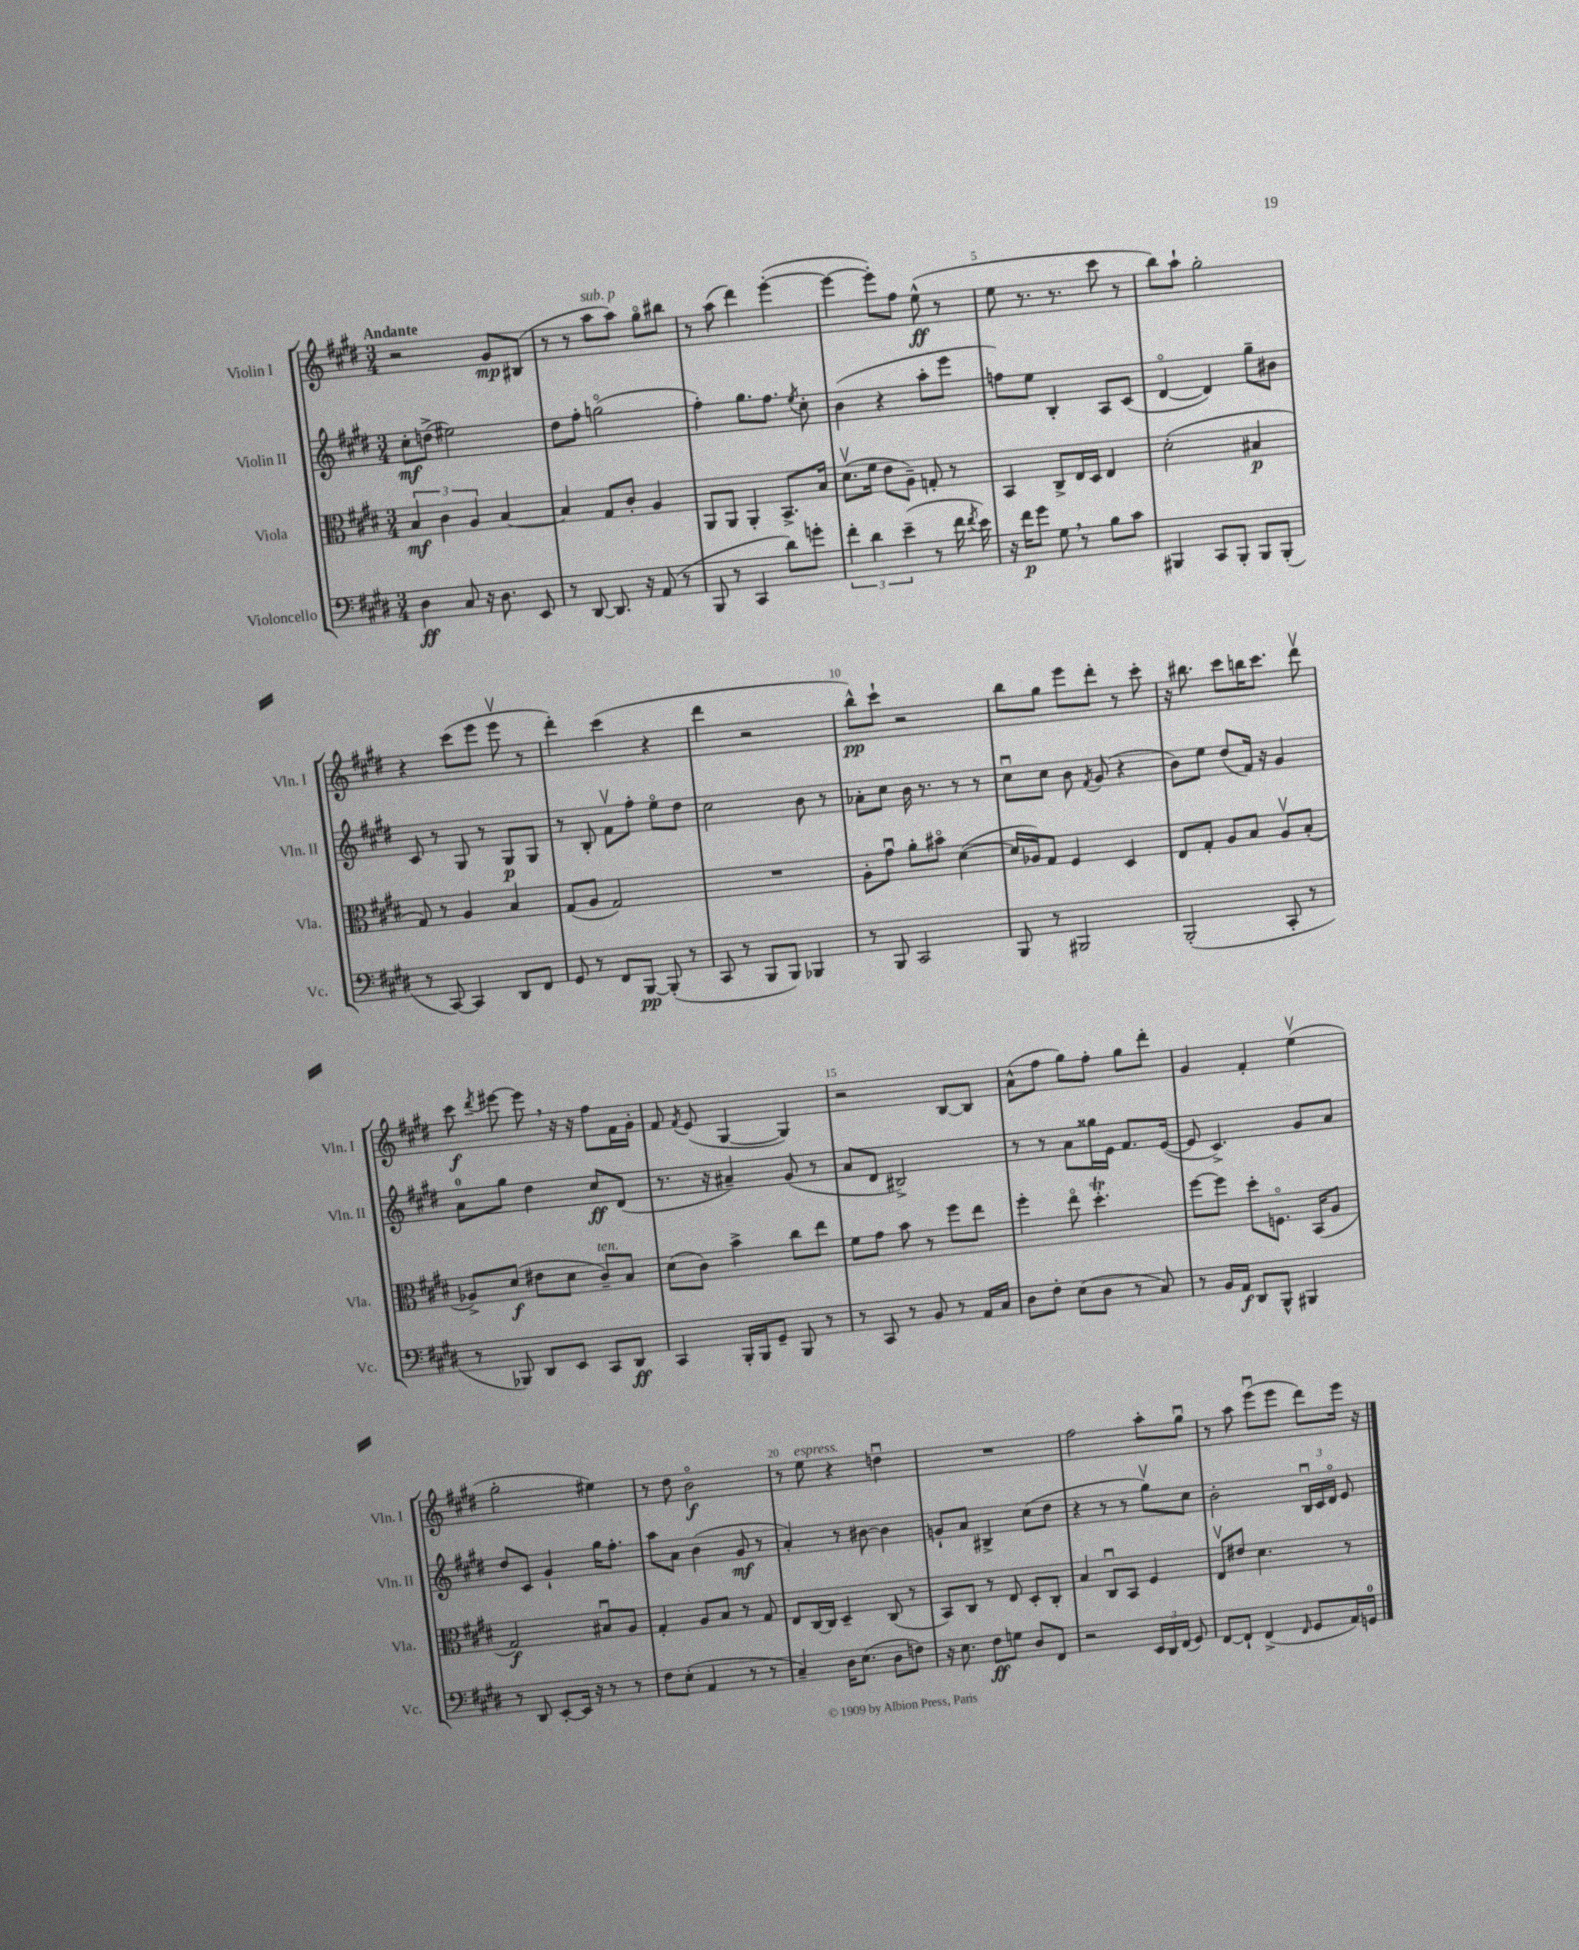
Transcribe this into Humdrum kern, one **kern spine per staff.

**kern	**kern	**kern	**kern
*staff4	*staff3	*staff2	*staff1
*clefF4	*clefC3	*clefG2	*clefG2
*k[f#c#g#d#]	*k[f#c#g#d#]	*k[f#c#g#d#]	*k[f#c#g#d#]
*M3/4	*M3/4	*M3/4	*M3/4
4D#	6B	8cc#'	2r
.	.	(8dd^	.
.	6c#	.	.
8C#	.	2ee#)	.
.	6A	.	.
16r	.	.	.
8.D#	.	.	.
.	[4B	.	8g#
8EE	.	.	(8B#
=	=	=	=
8r	4B]	8dd#	8r
[8DD#	.	8ff#'	8r
8.DD#]	8G#	(2ggo	8aa
.	8c#'	.	8aa)
16r	.	.	.
(8AA	4A	.	8gg#o
8r	.	.	8bb#
=	=	=	=
8BBB	8AA	4ff#')	8r
8r	8AA	.	(8aa
4CC#	4AA'	8.gg#	4ddd#)
.	.	8.ff#	.
8d#)	8.BB^	.	([4eee'
.	.	8qee	.
8g'	.	8cc#'	.
.	16B	.	.
=	=	=	=
6f#'	(8.d#v	(4b	4eee_
6d#	.	.	.
.	16f#	.	.
.	8e	4r	8eee'])
(6e~	.	.	.
.	8A~)	.	8ff#
8r	8G'	8aa'	(8ee^^
16f#	8r	8eee	8r
8qf#	.	.	.
16e)	.	.	.
=	=	=	=
16r	4BB	8ff)	8ee
16f#	.	.	.
8g#	.	8ee	8.r
8G#	8C#^	4B'	.
.	.	.	8.r
8r	16E	.	.
.	16D#	.	.
8B	4E	8A	8ccc#
8c#	.	(8c#	8r
=	=	=	=
4BBB#	(2d#'	[4d#o	8bb)
.	.	.	8aa`
8CC#	.	4d#])	2gg#'
8BBB#'	.	.	.
8BBB#	4B#	8gg#~	.
(8BBB#'	.	8b#	.
=	=	=	=
8r	8G#)	8c#	4r
[8CC#)	8r	8r	.
4CC#]	4A	8G#	(8ccc#
.	.	8r	8eee
8DD#	4B	8G#	8eeev
8FF#	.	8G#	8r
=	=	=	=
8GG#	(8G#	8r	4ddd#')
8r	8A	8B'	.
8FF#	2G#)	8f#v	(4ccc#
[8BBB	.	8ff#'	.
(8BBB']	.	8eeo	4r
8r	.	8dd#	.
=	=	=	=
8CC#	2.r	2cc#	4ddd#
8r	.	.	.
8BBB	.	.	2r
8BBB)	.	.	.
4BBB-	.	8b	.
.	.	8r	.
=	=	=	=
8r	8A'	8a-'	8bb^^)
8BBB	8g#u	8cc#	8ccc#`
2CC#	8a'	16b	2r
.	.	8.r	.
.	8b#o	.	.
.	([4d#	8r	.
.	.	8r	.
=	=	=	=
8BBB	16d#]	8cc#u	8bb
.	16A-)	.	.
8r	8G#	8cc#	8gg#
2BBB#	4F#	8b	8eee
.	.	8qf#	.
.	.	(8g#	8ddd#'
.	4D#	4r	8r
.	.	.	8ccc#'
=	=	=	=
(2BBB'	8E	8b)	16r
.	.	.	8.bb#
.	8G#'	8ee	.
.	8A	(8dd#	8ccc#
.	8B	16f#)	16bb
.	.	16r	8.ccc#
8CC#'	8Av	4g#	.
8r	(8B'	.	8ddd#v
=	=	=	=
8r	8A-^)	8a	8ccc#
.	.	.	8qddd#
8BBB-)	(8d#	8gg#	[8eee#
8DD#	8e#	4dd#	8eee#]
8EE	8d#	.	16r
.	.	.	16r
8CC#	8c#~)	8cc#	8ff#
8DD#	8B	(8d#	16f#
.	.	.	16g#'
=	=	=	=
4CC#	(8d#	8.r	8f#
.	.	.	8qf#
.	8c#)	.	(8e
.	.	16r	.
16BBB'	4b^	4a#~)	[4G#
16BBB	.	.	.
8GG#~	.	.	.
8BBB	8cc#	(8g#	4G#])
8r	8ee	8r	.
=	=	=	=
8r	8f#	8a	2r
8CC#	8g#	8d#	.
8r	8b	2B#^)	.
8BB	8r	.	.
8r	8ff#	.	[8B
16AA	8ee	.	8B]
16C#	.	.	.
=	=	=	=
8D#	4ff#'	8r	(8a^^
8F#'	.	8r	8ff#
(8E	8eeo	8a	8gg#)
8D#	4.dd#'	16gg##	8ff#'
.	.	16e	.
8r	.	8.f#	8gg#
8C#)	.	.	8ddd#'
.	.	([16e	.
=	=	=	=
8r	[8ff#	8e]	4g#
16BB	8ff#]	4.c#^)	.
16AA	.	.	.
8DD#	8dd#'	.	4f#'
8BBB^^	8.Fo	.	.
4BBB#	.	8g#	(4eev
.	(16BB	.	.
.	8A	8a	.
=	=	=	=
8r	2G#)	8dd#	2gg#'
8DD#	.	8c#	.
[8EE'	.	4g#`	.
16EE]	.	.	.
16r	.	.	.
8r	8B#u	16gg#	4ee#)
.	.	8.ff#'	.
8r	8A	.	.
=	=	=	=
8F#	4G#'	8aa	8r
(8E'	.	8a	8dd#
4AA	8A	(4b	2bo
.	8B	.	.
8r	8r	8g#	.
8r	8G#	8r	.
=	=	=	=
4C#~)	8E	4a')	8r
.	[16C#	.	8ee
.	16C#]	.	.
16D#	4D#~	8r	4r
(8.E	.	.	.
.	.	[8b#	.
8D#	(8C#	4b#]	4ddu
8F)	8r	.	.
=	=	=	=
16r	8BB)	8g`	2.r
8.E	.	.	.
.	8C#	8a	.
8F#	8r	4B#^	.
8G	8E	.	.
8D#	8D#'	(8cc#	.
8FF#	8C#'	8dd#	.
=	=	=	=
2r	4B	4r	2ff#
.	8C#u	8r	.
.	8BB	8r	.
24EE	4F#	8gg#v)	8aa'
24DD#	.	.	.
(24FF#	.	.	.
8GG#)	.	8cc#	8gg#u
=	=	=	=
[8FF#	8Ev	2b'	8r
8FF#`]	8e#	.	8aa
(4FF#^	4.d#	.	(8eeeu
.	.	.	8eee
16qqFF#	.	.	.
8GG#	.	24Bu	8ddd#)
.	.	24c#	.
.	.	24d#o	.
16AA)	8r	8e	16eee
16GG	.	.	16r
==	==	==	==
*-	*-	*-	*-
